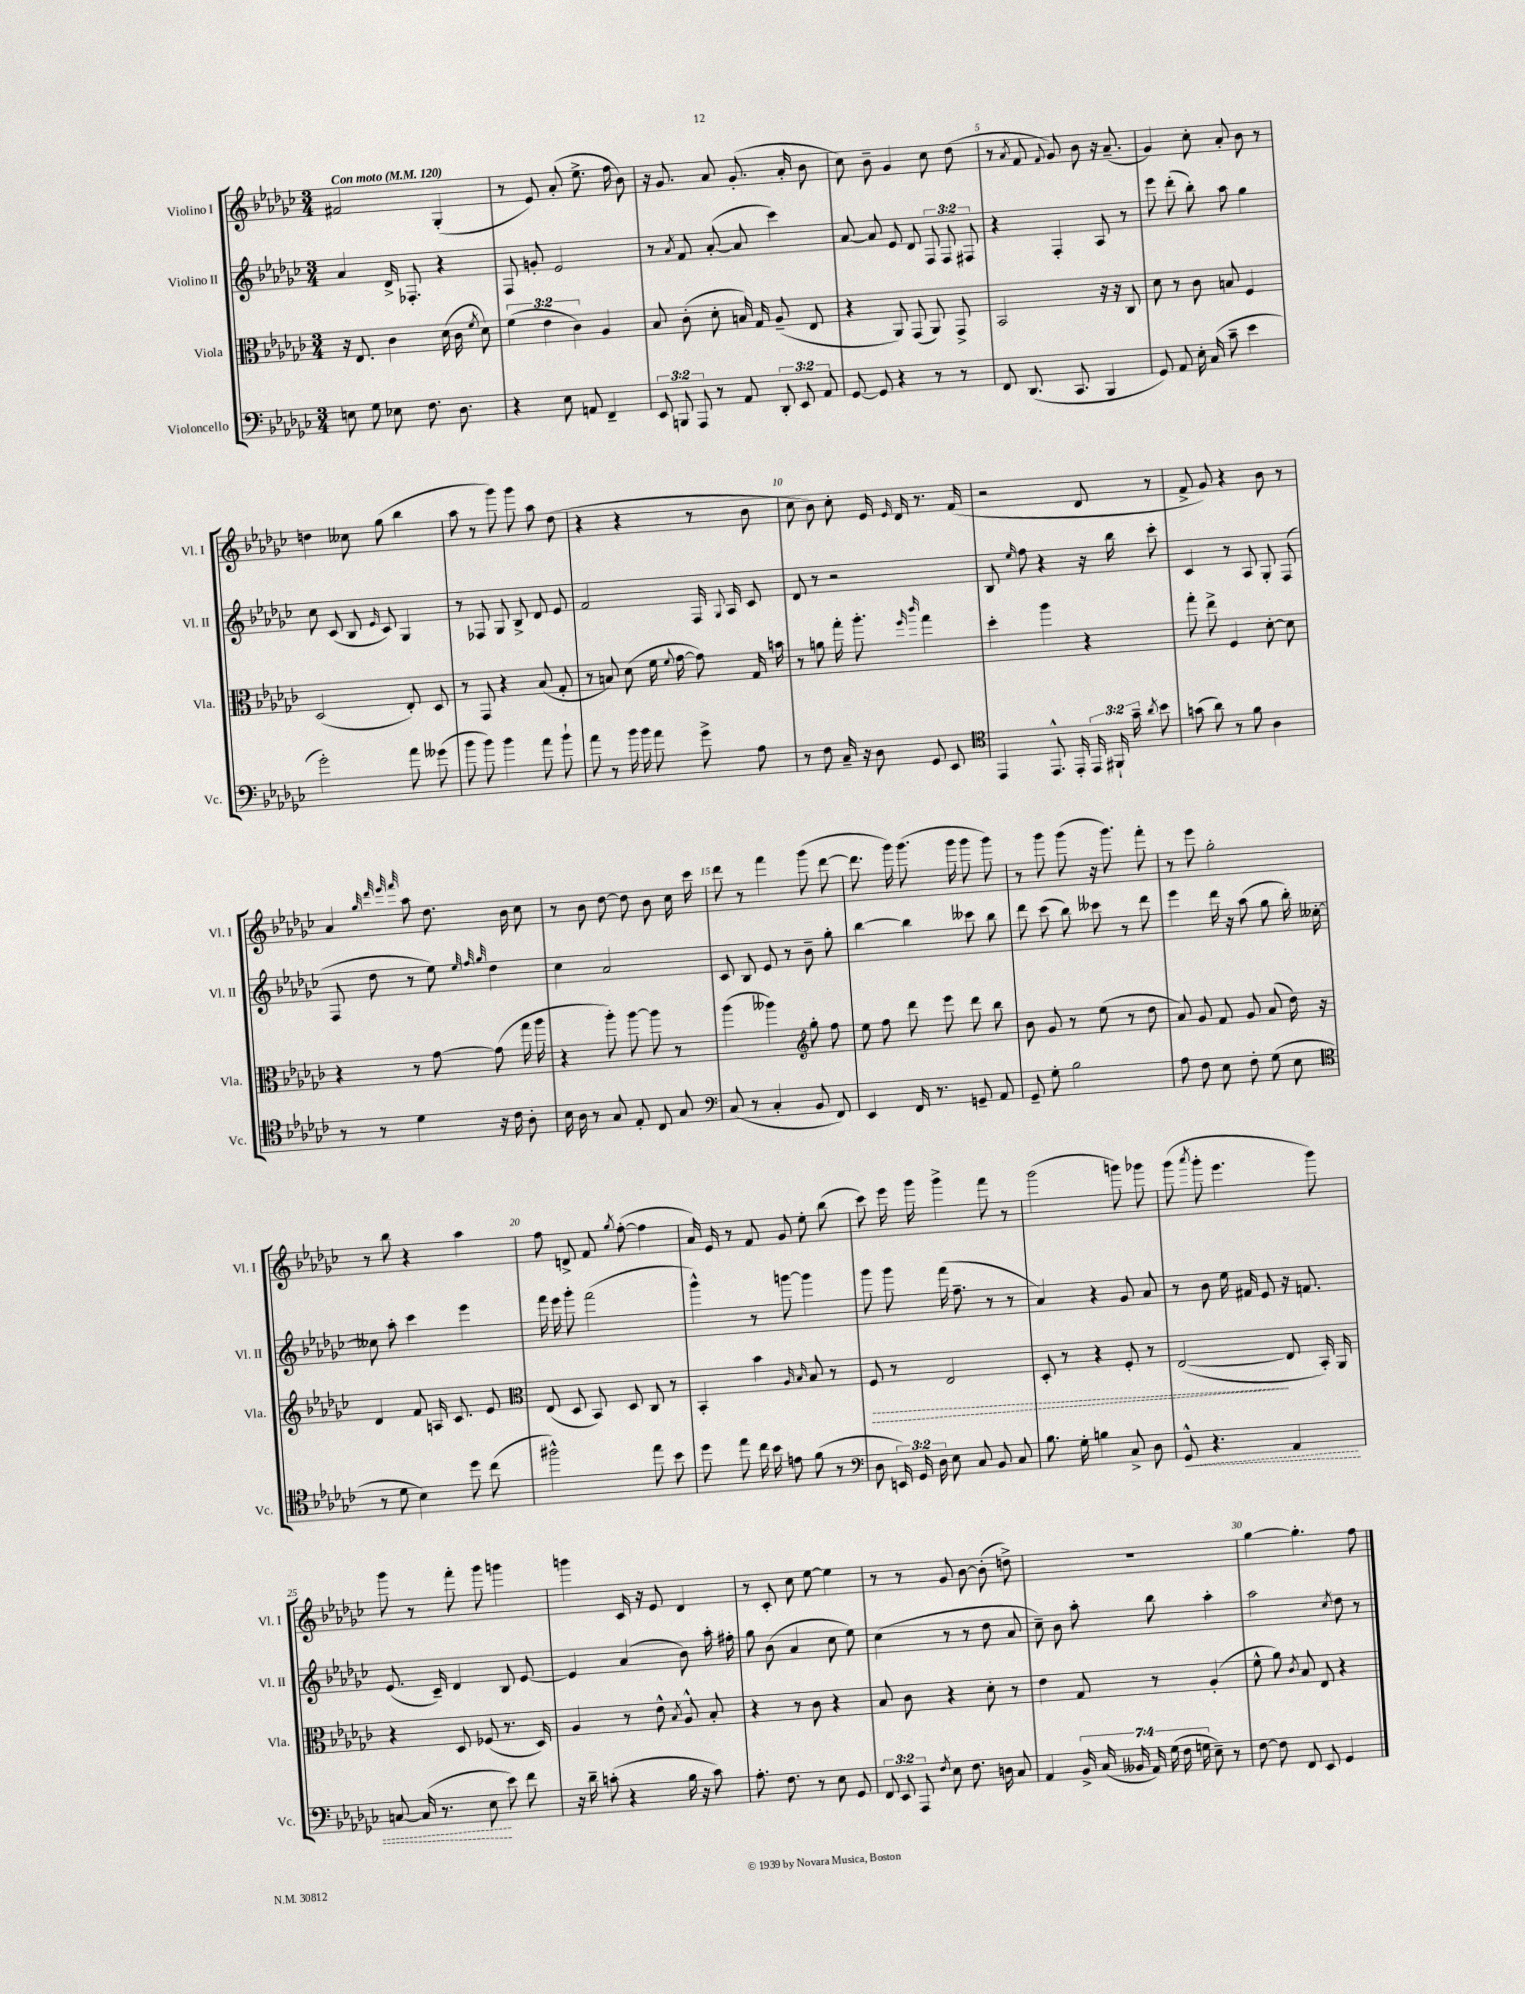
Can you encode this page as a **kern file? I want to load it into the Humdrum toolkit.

**kern	**dynam	**kern	**dynam	**kern	**kern
*part4	*part4	*part3	*part3	*part2	*part1
*staff4	*staff4	*staff3	*staff3	*staff2	*staff1
*I"Violoncello	*	*I"Viola	*	*I"Violino II	*I"Violino I
*I'Vc.	*	*I'Vla.	*	*I'Vl. II	*I'Vl. I
*clefF4	*	*clefC3	*	*clefG2	*clefG2
*k[b-e-a-d-g-c-]	*	*k[b-e-a-d-g-c-]	*	*k[b-e-a-d-g-c-]	*k[b-e-a-d-g-c-]
*M3/4	*	*M3/4	*	*M3/4	*M3/4
*MM120	*	*MM120	*	*MM120	*MM120
=1	=1	=1	=1	=1	=1
!	!	!	!	!	!LO:TX:a:B:t=Con moto
8En\	.	16r	.	4a-/	2f#X/
.	.	8.E-/	.	.	.
8G-\	.	.	.	.	.
8E-X\	.	4c-\	.	16d-^/	.
.	.	.	.	8.F-X'/	.
8.F\	.	.	.	.	.
.	.	(16d-\	.	4r	(4G-'/
8.D-\	.	16c-\	.	.	.
.	.	8qf/	.	.	.
.	.	8d-\)	.	.	.
=2	=2	=2	=2	=2	=2
4r	.	(6f\	.	8F/	8r
.	.	.	.	8gn'/	8e-/)
.	.	6e-\	.	.	.
8E-\	.	.	.	2e-/	(8a-'/
.	.	6c-\)	.	.	.
8AAn/	.	.	.	.	8.ee-^\
4FF~/	.	4A-/	.	.	.
.	.	.	.	.	16ff\
.	.	.	.	.	8b-\)
=3	=3	=3	=3	=3	=3
12EE-/	.	8B-/	.	8r	16r
.	.	.	.	.	8.g-/
12BBBn/	.	.	.	.	.
.	.	.	.	8qa-/	.
.	.	(8c-'\	.	8f/	.
12AAA-/	.	.	.	.	.
8r	.	8d-'\	.	([8a-'/	8a-/
8AA-/	.	16Bn/)	.	8a-/]	(8.g-'/
.	.	16G-/	.	.	.
12DD-'/	.	(8A-~/	.	4ccc-\)	.
.	.	.	.	.	16a-'/
12EE-/	.	.	.	.	.
.	.	8E-/	.	.	8b-\
12AA-/	.	.	.	.	.
=4	=4	=4	=4	=4	=4
[8GG-/	.	4r	.	[8a-/	8cc-\)
8GG-/]	.	.	.	8a-/]	8b-~\
4r	.	8AA-/)	.	8e-/	4g-/
.	.	(8GG-/	.	8d-/	.
8r	.	8AA-/)	.	12F/	8cc-\
.	.	.	.	12F/	.
8r	.	8GG-^/	.	.	(8dd-\
.	.	.	.	12F#X/	.
=5	=5	=5	=5	=5	=5
8FF/	.	2BB-/	.	4r	8r
.	.	.	.	.	8qa-/
(8.DD-/	.	.	.	.	8f/
.	.	.	.	.	8qqf/
.	.	.	.	4F'/	8g-/)
8.CC-/	.	.	.	.	.
.	.	.	.	.	8b-\
4BBB-/	.	16r	.	8A-/	16r
.	.	16r	.	.	(8.a-~/
.	.	8C-/	.	8r	.
=6	=6	=6	=6	=6	=6
8GG-/)	.	8d-\	.	8eee-\	4g-/)
8AA-/	.	8r	.	(8ddd-'\	.
16E-'\	.	8c-\	.	8bb-'\)	8cc-'\
(16C-/	.	.	.	.	.
8c-~\	.	8Bn/	.	8aa-\	8a-'/
4e-\	.	4F/	.	4gg-\	8b-\
.	.	.	.	.	8r
!!LO:LB:g=z
=7	=7	=7	=7	=7	=7
2g-'\)	.	(2D-/	.	8cc-\	4ddn\
.	.	.	.	(8c-/	.
.	.	.	.	8B-/	8cc--X\
.	.	.	.	16qqe-/	.
.	.	.	.	8c-/)	(8gg-\
8a-\	.	8E-'/)	.	4G-/	4bb-\
(8g--X\	.	8D-/	.	.	.
=8	=8	=8	=8	=8	=8
8b-\	.	8r	.	8r	8aa-\
8b-\)	.	8GG-/	.	8F-X/	8r
4b-\	.	4r	.	8G-/	8ggg-\)
.	.	.	.	8B-^/	8ggg-\
8a-\	.	(8B-/	.	8d-/	8aa-\
8b-`\	.	8G-'/	.	8e-/	(8dd-\
=9	=9	=9	=9	=9	=9
8a-\	.	8r	.	2f/	4r
8r	.	8Bn/)	.	.	.
16b-\	.	(8d-\	.	.	4r
16b-\	.	.	.	.	.
8a-\	.	16f\	.	.	.
.	.	8qqf/	.	.	.
.	.	[16g-\	.	.	.
8g-^\	.	8g-\])	.	16F/	8r
.	.	.	.	8qqG-/	.
.	.	.	.	16A-/	.
8A-\	.	16G-/	.	8c-/	8b-\
.	.	16bn\	.	.	.
=10	=10	=10	=10	=10	=10
8r	.	8r	.	8d-/	8cc-\
8F\	.	8an\	.	8r	8b-\)
16C-~/	.	16gg-'\	.	2r	8cc-'\
16r	.	8.aa-'\	.	.	.
8D-\	.	.	.	.	16e-/
.	.	.	.	.	16qqe-/
.	.	.	.	.	16d-/
.	.	16qqff/	.	.	.
.	.	16qqccc-/	.	.	.
8GG-/	.	4gg-\	.	.	8.r
8EE-/	.	.	.	.	.
.	.	.	.	.	(16f/
=11	=11	=11	=11	=11	=11
*clefC4	*	*	*	*	*
4EE-/	.	4dd-'\	.	8B-/	2r
.	.	.	.	16qqee-/	.
.	.	.	.	8ff\	.
8.EE-^^/	.	4aa-\	.	4r	.
16EE-'/	.	.	.	.	.
24EE-/	.	4r	.	16r	8d-/
24FF#X`/	.	.	.	.	.
.	.	.	.	16bb-\	.
24g-~\	.	.	.	.	.
8qa-/	.	.	.	.	.
8b-\	.	.	.	8ccc-'\	8r
=12	=12	=12	=12	=12	=12
(8gn\	.	8gg-'\	.	4c-/	8f^/
8a-\)	.	8ee-^\	.	.	8g-/)
8r	.	4F/	.	8r	4r
8f\	.	.	.	8A-/	.
4A-\	.	[8d-'\	.	8G-'/	8b-\
.	.	8d-\]	.	(8F/	8r
!!LO:LB:g=z
=13	=13	=13	=13	=13	=13
8r	.	4r	.	8F/	4a-/
8r	.	.	.	8dd-\	.
.	.	.	.	.	32qqgg-/
.	.	.	.	.	32qqddd-/
.	.	.	.	.	32qqeee-/
.	.	.	.	.	32qqfff/
4d-\	.	8r	.	8r	8aa-\
.	.	[8g-\	.	8ee-\)	8.dd-\
.	.	.	.	32qqee-/	.
.	.	.	.	32qqff/	.
.	.	.	.	32qqgg-/	.
16r	.	(8g-\]	.	4dd-\	.
16c-\	.	.	.	.	16b-\
8A-'\	.	16gg-\	.	.	8cc-\
.	.	16aa-\	.	.	.
=14	=14	=14	=14	=14	=14
16B-\	.	4r	.	4cc-\	8r
16A-\	.	.	.	.	.
8r	.	.	.	.	8b-\
8G-/	.	8aa-'\)	.	2a-/	[8dd-\
8E-'/	.	[8aa-\	.	.	8dd-\]
8C-/	.	8aa-\]	.	.	8b-\
8G-/	.	8r	.	.	16cc-\
.	.	.	.	.	16ccc-\
=15	=15	=15	=15	=15	=15
*clefF4	*	*	*	*	*
(8C-/	.	(4aa-\	.	8c-/	8ddd-\
8r	.	.	.	8B-/	8r
4C-'/	.	4aa--X\)	.	8e-/	4fff\
.	.	.	.	8r	.
*	*	*clefG2	*	*	*
8BB-/	.	8gg-'\	.	8b-~\	(8ggg-\
8FF/)	.	8ff\	.	8gg-'\	[8ddd-\
=16	=16	=16	=16	=16	=16
4EE-/	.	8ee-\	.	[4bb-\	8.ddd-\]
.	.	8ff\	.	.	.
.	.	.	.	.	16ggg-\)
16FF/	.	8ddd-\	.	4bb-\]	(8.ggg-\
8.r	.	.	.	.	.
.	.	8eee-\	.	.	.
.	.	.	.	.	16ggg-\
8GGn~/	.	8ddd-\	.	8ccc--X\	8ggg-\
8AA-/	.	8bb-\	.	8bb-\	8ggg-\)
=17	=17	=17	=17	=17	=17
8GG-~/	.	8b-\	.	8ddd-\	8r
8G-'\	.	8g-/	.	(8ccc-\	8ggg-\
2B-\	.	8r	.	8bb-\)	(8ggg-\
.	.	(8ee-\	.	8ccc--X\	16r
.	.	.	.	.	8.ggg-\)
.	.	8r	.	8r	.
.	.	8dd-\	.	8ddd-\	8fff'\
=18	=18	=18	=18	=18	=18
8A-\	.	8a-/)	.	4eee-\	8r
8F\	.	8g-/	.	.	8eee-\
8E-\	.	8f/	.	16ddd-\	2gg-'\
.	.	.	.	16r	.
8F'\	.	8g-/	.	(8aa-\	.
(8G-\	.	(8a-/	.	8gg-\	.
8E-\	.	16dd-\)	.	16bb-'\)	.
.	.	16r	.	[16cc--X'\	.
!!LO:LB:g=z
=19	=19	=19	=19	=19	=19
*clefC4	*	*	*	*	*
8r	.	4d-/	.	8cc--X\]	8r
8d-\	.	.	.	8aa-'\	8bb-\
4B-\)	.	8f/	.	4ccc-\	4r
.	.	16An/	.	.	.
.	.	8.c-/	.	.	.
8dd-\	.	.	.	4eee-\	4aa-\
(8cc-\	.	8e-/	.	.	.
=20	=20	=20	=20	=20	=20
*	*	*clefC3	*	*	*
2ff#X^^\)	.	(8E-/	.	16fff\	8ff\
.	.	.	.	16eee-\	.
.	.	8D-/	.	8ggg-'\	8dn^/
.	.	8BB-/)	.	(2fff\	8f/
.	.	.	.	.	8qgg-/
.	.	8D-/	.	.	([8ff'\
8ee-\	.	8C-/	.	.	4ff\]
8b-\	.	8r	.	.	.
=21	=21	=21	=21	=21	=21
8dd-\	.	4BB-'/	.	4ggg-^^\)	16a-/)
.	.	.	.	.	16e-/
8ee-\	.	.	.	.	8r
16cc-\	.	4b-\	.	8r	8f/
16b-\	.	.	.	.	.
8en\	.	.	.	[8gggn\	8g-/
.	.	16qqA-/	.	.	.
.	.	16qqB-/	.	.	.
(8f\	.	8B-/	.	4ggg\]	8ee-'\
8r	.	8r	.	.	(8bb-\
=22	=22	=22	=22	=22	=22
*clefF4	*	*	*	*	*
!	!	!	!LO:HP:b	!	!
8D-\	.	8F/	>	8ggg-\	8ccc-\)
24EEn/)	.	8r	.	8ggg-\	16eee-\
24GG-/	.	.	.	.	.
.	.	.	.	.	16ggg-\
24D-\	.	.	.	.	.
8E-\	.	2E-/	.	(16fff\	4ggg-^\
.	.	.	.	8.ff~\	.
8C-/	.	.	.	.	.
8BB-/	.	.	.	8r	8fff\
8C-/	.	.	.	8r	8r
=23	=23	=23	=23	=23	=23
8.B-\	.	8D-'/	.	4a-/)	(2ggg-\
.	.	8r	.	.	.
16G-'\	.	.	.	.	.
4Bn\	.	4r	.	4r	.
8C-^/	.	8F'/	.	8g-/	8gggn\)
8D-\	.	8r	.	8a-/	8ggg-X\
=24	=24	=24	=24	=24	=24
!	!LO:HP:b	!	!	!	!
8GG-^^/	<	([2E-/	.	8r	(8ggg-\
.	.	.	.	.	8qaaa-/
4.r	.	.	.	8b-\	8ggg-'\
.	.	.	.	16ee-\	4.eee-\
.	.	.	.	16f#X/	.
.	.	.	.	8e-/	.
4AA-/	.	8E-/]	]	16r	.
.	.	.	.	8.fn/	.
.	.	16BB-'/)	.	.	8ggg-\)
.	.	16AA-/	.	.	.
!!LO:LB:g=z
=25	=25	=25	=25	=25	=25
[8Cn/	.	4r	.	(8.e-/	8ggg-\
(16C/]	.	.	.	.	8r
8.r	.	.	.	16c-~/)	.
.	.	8D-/	.	4d-/	8fff'\
8E-\	.	(8F-X/	.	.	8ggg-\
8e-\)	[	8.r	.	8B-/	4gggn\
8f\	.	.	.	[8e-/	.
.	.	16D-/)	.	.	.
=26	=26	=26	=26	=26	=26
16r	.	4A-/	.	4e-/]	4gggn\
16d-~\	.	.	.	.	.
(8cn'\	.	.	.	.	.
4r	.	8r	.	(4a-/	16c-/
.	.	.	.	.	16r
.	.	8e-^^\	.	.	8e-/
.	.	8qB-/	.	.	.
16B-\	.	8A-^^/	.	8b-\)	4d-/
16r	.	.	.	.	.
8c\)	.	8B-'/	.	16aa-'\	.
.	.	.	.	16ff#X'\	.
=27	=27	=27	=27	=27	=27
8.A-'\	.	4r	.	8gg-\	8r
.	.	.	.	(8b-\	8c-'/
8.F\	.	.	.	.	.
.	.	8r	.	4a-/	8cc-\
8r	.	8c-\	.	.	[8ee-\
8E-\	.	4r	.	8cc-\	4ee-\]
8GG-/	.	.	.	8ee-\)	.
=28	=28	=28	=28	=28	=28
12FF/	.	8B-/	.	(4cc-\	8r
12EE-/	.	.	.	.	.
.	.	8c-\	.	.	8r
12AAA-/	.	.	.	.	.
8qF/	.	.	.	.	.
8E-\	.	4r	.	8r	8g-/
8.F\	.	.	.	8r	[8b-\
.	.	8d-'\	.	8dd-\	(8b-'\]
16Dn\	.	.	.	.	.
8C-/	.	8r	.	8a-/	8ddn^\)
=29	=29	=29	=29	=29	=29
4AA-/	.	4e-\	.	8cc-~\)	2.r
.	.	.	.	8b-\	.
28BB-^/	.	8G-/	.	8aa-'\	.
(28C-/	.	.	.	.	.
28BB--X/	.	.	.	.	.
28AA-/)	.	.	.	.	.
.	.	8r	.	8bb-\	.
(28G-\	.	.	.	.	.
28F\	.	.	.	.	.
28Gn\	.	.	.	.	.
8E-~\)	.	(4A-'/	.	4aa-'\	.
8r	.	.	.	.	.
=30	=30	=30	=30	=30	=30
[8F\	.	8f^^\	.	2aa-\	[4gg-\
8F\]	.	8a-\)	.	.	.
.	.	8qc-/	.	.	.
8FF/	.	8B-/	.	.	4.gg-'\]
8EE-/	.	8E-/	.	.	.
.	.	.	.	8qcc-/	.
4GG-/	.	4r	.	8dd-\	.
.	.	.	.	8r	8ff\
==	==	==	==	==	==
*-	*-	*-	*-	*-	*-
